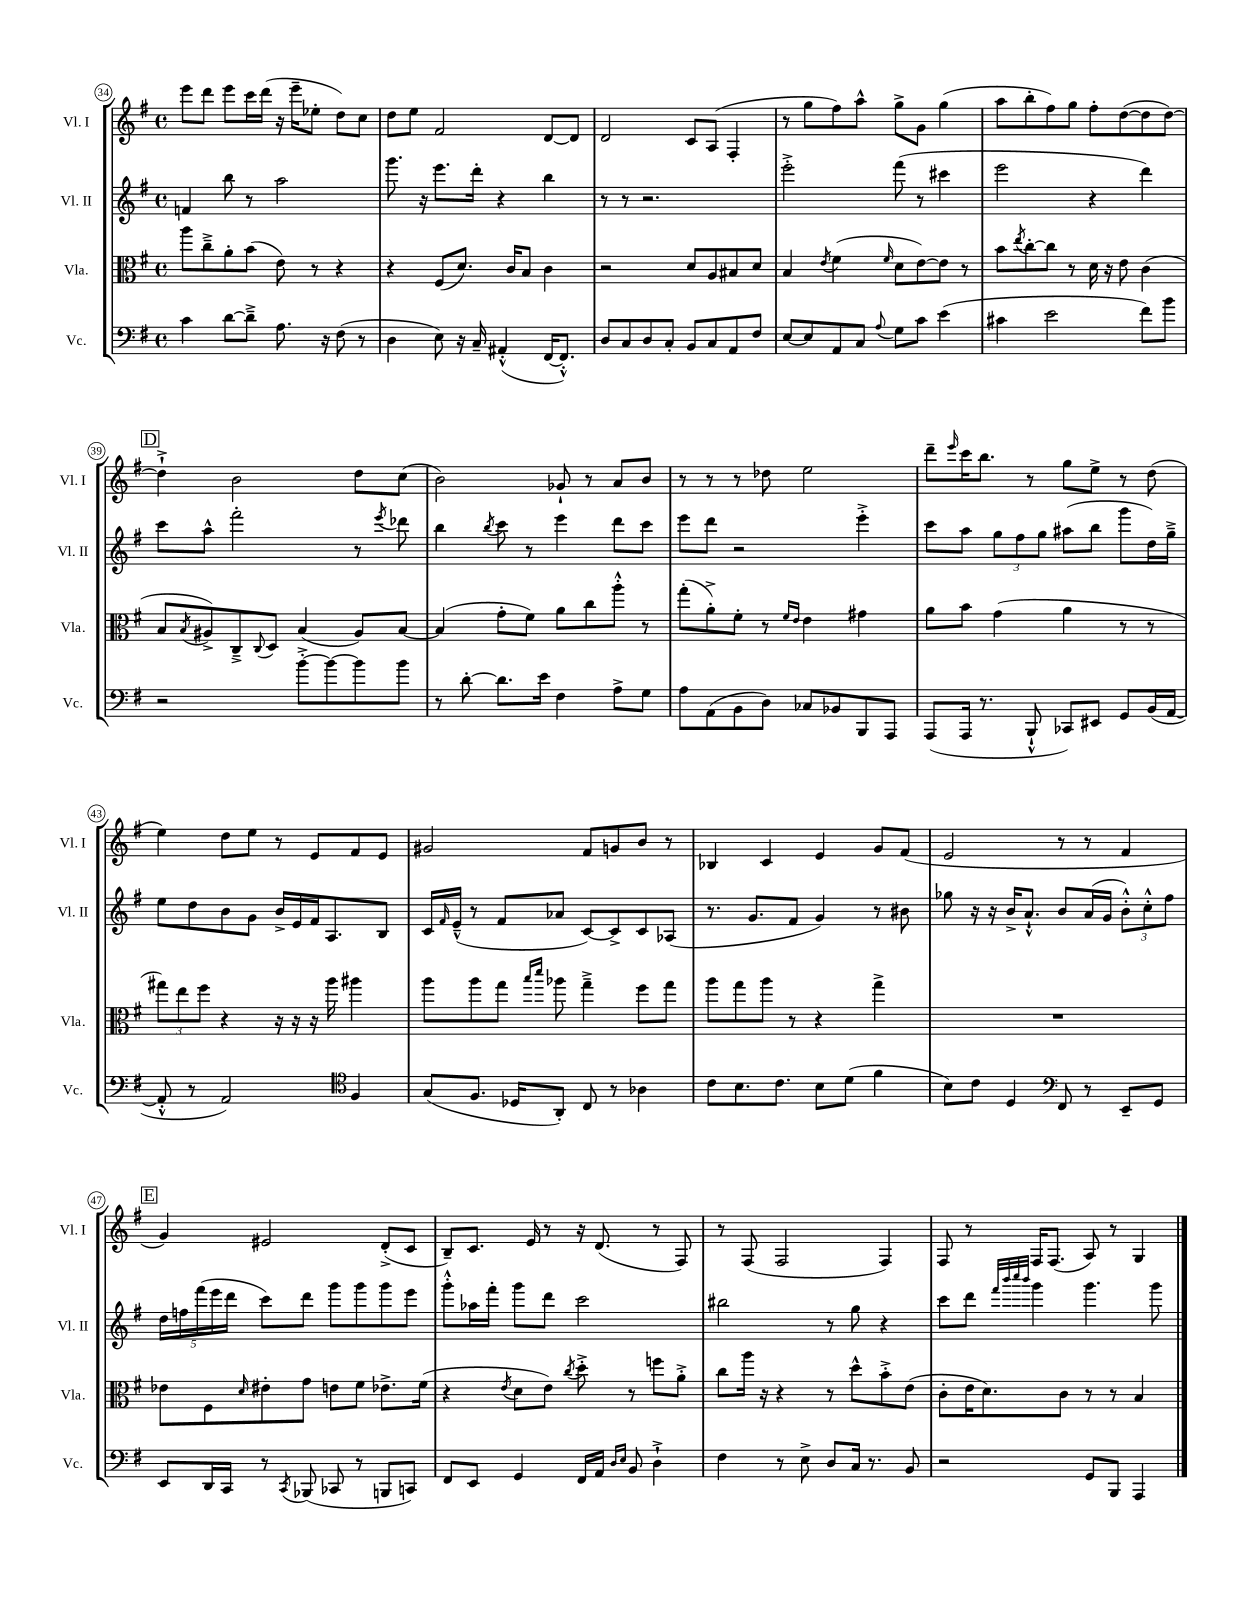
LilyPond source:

<<
\new StaffGroup <<
\new Staff = "s0" \with { instrumentName = "Vl. I" shortInstrumentName = "Vl. I" } {
    \clef treble \key g \major \defaultTimeSignature \time 4/4
    e'''8 d'''8 e'''8 c'''16 d'''16( r16 e'''16-- ees''8-. d''8) c''8 |
    d''8 e''8 fis'2 d'8~ d'8 |
    d'2 c'8 a8( fis4-. |
    r8 g''8 fis''8) a''8-^ g''8-> g'8 g''4( |
    a''8 b''8-. fis''8) g''8 fis''8-. d''8~( d''8 d''8~) |
    \mark \markup { \box "D" } d''4-!-> b'2 d''8 c''8( |
    b'2) ges'8-! r8 a'8 b'8 |
    r8 r8 r8 des''8 e''2 |
    d'''8-- \grace { e'''16 } c'''16 b''8. r8 g''8 e''8-> r8 d''8( |
    e''4) d''8 e''8 r8 e'8 fis'8 e'8 |
    gis'2 fis'8 g'8 b'8 r8 |
    bes4 c'4 e'4 g'8 fis'8( |
    e'2 r8 r8 fis'4 |
    \mark \markup { \box "E" } g'4) eis'2 d'8-.->( c'8 |
    b8--) c'8. e'16 r8 r16 d'8.( r8 fis8) |
    r8 fis8( fis2 fis4) |
    fis8 r8 fis16 fis8.( a8) r8 g4 \bar "|." |
}
\new Staff = "s1" \with { instrumentName = "Vl. II" shortInstrumentName = "Vl. II" } {
    \clef treble \key g \major \defaultTimeSignature \time 4/4
    f'4 b''8 r8 a''2 |
    g'''8. r16 e'''8. d'''16-. r4 b''4 |
    r8 r8 r2. |
    e'''2-.-> fis'''8( r8 cis'''4 |
    e'''2 r4 d'''4) |
    \mark \markup { \box "D" } c'''8 a''8-^ fis'''2-. r8 \acciaccatura { e'''8 } des'''8 |
    b''4 \acciaccatura { b''8 } c'''8 r8 e'''4 d'''8 c'''8 |
    e'''8 d'''8 r2 e'''4-.-> |
    c'''8 a''8 \tuplet 3/2 { g''8 fis''8 g''8 } ais''8( b''8 g'''8 d''16) g''16---> |
    e''8 d''8 b'8 g'8 b'16-> e'16 fis'16 a8. b8 |
    c'16 \grace { fis'16 } e'16---^( r8 fis'8 aes'8 c'8~) c'8-> c'8 aes8( |
    r8. g'8. fis'8 g'4) r8 bis'8 |
    ges''8 r16 r16 b'16-> a'8.-!-^ b'8 a'16( g'16 \tuplet 3/2 { b'8-.-^) c''8-.-^ fis''8 } |
    \mark \markup { \box "E" } \tuplet 5/4 { d''16 f''16 fis'''16( e'''16 d'''16 } c'''8) d'''8 g'''8 g'''8 g'''8 e'''8 |
    g'''8-.-^ aes''16 fis'''16-. g'''8 d'''8 c'''2 |
    bis''2 r8 g''8 r4 |
    c'''8 d'''8 \grace { fis'''32 b'''32 c''''32 b'''32 } g'''4 g'''4. g'''8 \bar "|." |
}
\new Staff = "s2" \with { instrumentName = "Vla." shortInstrumentName = "Vla." } {
    \clef alto \key g \major \defaultTimeSignature \time 4/4
    a''8 c''8---> a'8-. b'8( e'8) r8 r4 |
    r4 fis8( d'8.) c'16 b8 c'4 |
    r2 d'8 a8 bis8 d'8 |
    b4 \acciaccatura { e'8 } fis'4( \grace { fis'16 } d'8 e'8~) e'8 r8 |
    b'8 \acciaccatura { e''8 } c''8~-. c''8 r8 d'16 r16 e'8 c'4( |
    \mark \markup { \box "D" } b8 \acciaccatura { b8 } ais8->) c8---> \appoggiatura { c8 } d8 b4( ais8) b8~ |
    b4( g'8-. fis'8) a'8 c''8 a''8-.-^ r8 |
    g''8-.( a'8-.->) fis'8-. r8 \grace { fis'16 e'16 } e'4 gis'4 |
    a'8 b'8 g'4( a'4 r8 r8 |
    \tuplet 3/2 { gis''8) e''8 fis''8 } r4 r16 r16 r16 a''16 ais''4 |
    a''8 a''8 g''8 \grace { b''16 d'''16 } aes''8 g''4---> fis''8 g''8 |
    a''8 g''8 a''8 r8 r4 g''4-> |
    R1 |
    \mark \markup { \box "E" } ees'8 fis8 \grace { d'16 } eis'8-. g'8 e'8 fis'8 ees'8.-> fis'16( |
    r4 \acciaccatura { e'8 } d'8 e'8) \acciaccatura { c''8 } d''8-.-> r8 f''8 a'8-.-> |
    c''8 a''16 r16 r4 r8 d''8-^ b'8-.-> e'8( |
    c'8-. e'16 d'8.) c'8 r8 r8 b4 \bar "|." |
}
\new Staff = "s3" \with { instrumentName = "Vc." shortInstrumentName = "Vc." } {
    \clef bass \key g \major \defaultTimeSignature \time 4/4
    c'4 d'8~ d'8---> a8. r16 fis8( r8 |
    d4 e8) r16 c16-- ais,4-.-^( fis,16~ fis,8.-.-^) |
    d8 c8 d8 c8-. b,8 c8 a,8 fis8 |
    e8~ e8 a,8 c8 \appoggiatura { a8 } g8 c'8 e'4( |
    cis'4 e'2 fis'8) b'8 |
    \mark \markup { \box "D" } r2 b'8~-.-> b'8~ b'8 b'8 |
    r8 d'8~-. d'8. e'16 fis4 a8-> g8 |
    a8 a,8( b,8 d8) ces8 bes,8 b,,8 a,,8 |
    a,,8( a,,16 r8. b,,8-!-^ ces,8) eis,8 g,8 b,16( a,16~ |
    a,8-.-^ r8 a,2) \clef tenor fis4 |
    g8( fis8. des16 a,8-.) c8 r8 aes4 |
    c'8 b8. c'8. b8 d'8( fis'4 |
    b8) c'8 d4 \clef bass fis,8 r8 e,8-- g,8 |
    \mark \markup { \box "E" } e,8 d,16 c,16 r8 \acciaccatura { c,8 } bes,,8( ces,8 r8 b,,8 c,8) |
    fis,8 e,8 g,4 fis,16 a,16 \grace { d16 e16 } b,8 d4-!-> |
    fis4 r8 e8-> d8 c16 r8. b,8 |
    r2 g,8 b,,8 a,,4 \bar "|." |
}
>>
>>
\layout { \context { \Score currentBarNumber = #34 \override BarNumber.stencil = #(make-stencil-circler 0.1 0.3 ly:text-interface::print) } }
